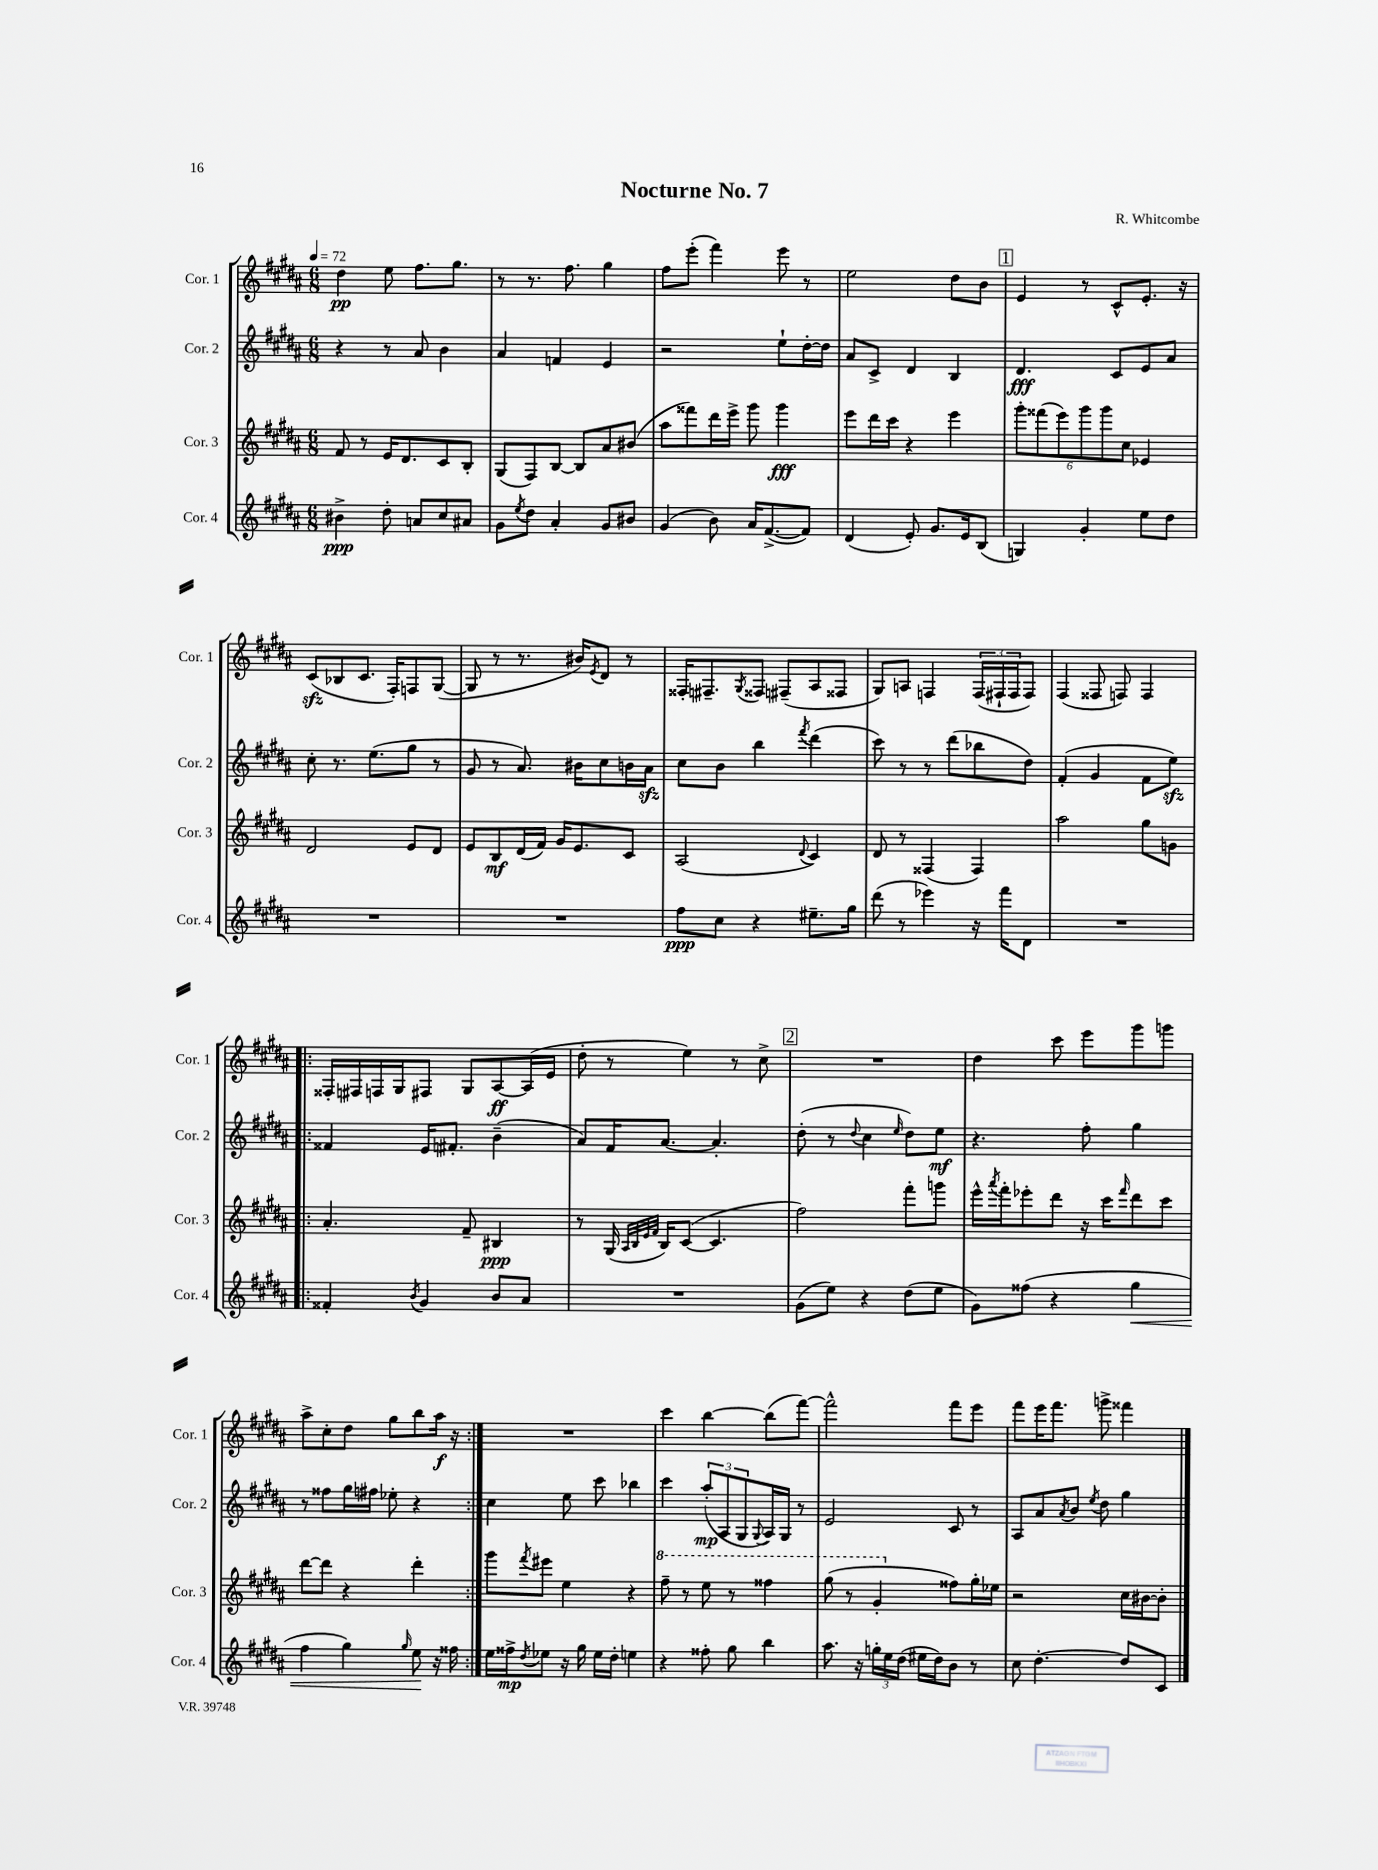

**kern	**kern	**kern	**kern
*staff4	*staff3	*staff2	*staff1
*clefG2	*clefG2	*clefG2	*clefG2
*k[f#c#g#d#a#]	*k[f#c#g#d#a#]	*k[f#c#g#d#a#]	*k[f#c#g#d#a#]
*M6/8	*M6/8	*M6/8	*M6/8
*MM72	*MM72	*MM72	*MM72
4b#^	8f#	4r	4dd#
.	8r	.	.
8dd#'	16e	8r	8ee
.	8.d#	.	.
8a	.	8a#	8.ff#
8cc#	8c#	4b	.
.	.	.	8.gg#
8a#	8B'	.	.
=	=	=	=
8g#	(8G#	4a#	8r
8qee	.	.	.
8dd#	8F#)	.	8.r
4a#'	[8B	4f	.
.	.	.	8.ff#
.	8B]	.	.
8g#	8a#	4e	4gg#
8b#	(8b#	.	.
=	=	=	=
(4g#	8aa#	2r	8ff#
.	8fff##)	.	(8eee'
8b)	16ddd#	.	4fff#)
.	16eee^	.	.
16a#	8ggg#	.	.
([8.f#^	.	.	.
.	4ggg#	8ee`	8eee
8f#])	.	[16dd#'	8r
.	.	16dd#]	.
=	=	=	=
(4d#	8eee	8a#	2ee
.	16ddd#	8c#^	.
.	16ccc#	.	.
8e')	4r	4d#	.
8.g#	.	.	.
.	4eee	4B	8dd#
16e	.	.	.
(8B	.	.	8b
=	=	=	=
4G)	12ggg#'	4.d#	4e
.	(12fff##	.	.
.	12eee)	.	.
4g#'	12ggg#	.	8r
.	12ggg#	.	.
.	.	8c#	8c#^^
.	12cc#	.	.
8ee	4e-	8e	8.e'
8dd#	.	8a#	.
.	.	.	16r
=	=	=	=
2.r	2d#	8cc#'	(8c#
.	.	8.r	8B-
.	.	.	8.c#
.	.	(8.ee	.
.	.	.	16F#')
.	8e	8gg#	8F
.	8d#	8r	([8G#
=	=	=	=
2.r	8e	8g#	8G#]
.	8B	8r	8r
.	(16d#	8.a#)	8.r
.	16f#)	.	.
.	16g#	.	.
.	8.e	16b#	16b#)
.	.	.	8qe
.	.	8cc#	8d#
.	8c#	16b	8r
.	.	16a#	.
=	=	=	=
8ff#	(2A#	8cc#	16F##'
.	.	.	8.F#~
8cc#	.	8b	.
.	.	.	8qG#
4r	.	4bb	8F##
.	.	.	(8F#~
.	8qqd#	8qfff#	.
8.ee#~	4c#)	(4ddd#	8A#
.	.	.	8F##
16gg#	.	.	.
=	=	=	=
(8ddd#	8d#	8ccc#)	8G#)
8r	8r	8r	8A
4eee-)	(4F##	8r	4F
.	.	(8ddd#	.
16r	4F##)	8bb-	(24F
.	.	.	24F#`
16fff#	.	.	.
.	.	.	24F#
8d#	.	8dd#)	8F#)
=	=	=	=
2.r	2aa#	(4f#'	(4F#
.	.	4g#	8F##
.	.	.	8F)
.	8gg#	8f#	4F
.	8g	8ee)	.
=!|:	=!|:	=!|:	=!|:
4f##'	4.a#'	4f##	16F##'
.	.	.	16F#
.	.	.	16F
.	.	.	16G#
8qb	.	.	.
4g#	.	16e	8F#
.	.	8.f#'	.
.	8f#~	.	8G#
8b	4B#	(4b~	[8A#
8a#	.	.	(16A#]
.	.	.	16e
=	=	=	=
2.r	8r	8a#)	8dd#'
.	(16G#	16f#	8r
.	32qqA#	.	.
.	32qqB	.	.
.	32qqe	.	.
.	32qqf#	.	.
.	16B)	[8.a#	.
.	([8c#	.	4ee)
.	4.c#]	4.a#']	.
.	.	.	8r
.	.	.	8cc#^
=	=	=	=
(8g#	2ff#)	(8dd#'	2.r
8ee)	.	8r	.
.	.	8qqdd#	.
4r	.	4cc#	.
.	.	16qqee	.
(8dd#	8fff#'	8dd#)	.
8ee	8ggg	8ee	.
=	=	=	=
8g#)	16eee^^	4.r	4dd#
.	8qaaa#	.	.
.	16fff#'	.	.
(8ff##	8eee-'	.	.
4r	8ddd#	.	8ccc#
.	16r	8ff#'	8eee
.	16ccc#	.	.
.	16qqfff#	.	.
4gg#	8ddd#	4gg#	8ggg#
.	8ccc#	.	8ggg
=	=	=	=
4ff#	[8ddd#	8r	8aa#^
.	8ddd#]	8ff##	8cc#'
4gg#)	4r	16gg#	8dd#
.	.	16ff#	.
.	.	8ee-'	8gg#
16qqgg#	.	.	.
8ee	4ddd#'	4r	8bb
16r	.	.	16aa#
16ff##	.	.	16r
=:|!	=:|!	=:|!	=:|!
16ee	8ggg#	4cc#	2.r
16ff##^	.	.	.
8qdd#	8qfff#	.	.
8ee-	8eee#	.	.
16r	4ee	8ee	.
16gg#	.	.	.
16ee-	.	8ccc#	.
16dd#'	.	.	.
4ee	4r	4bb-	.
=	=	=	=
4r	8fff#~	4ccc#	4ccc#
.	8r	.	.
8ff##'	8eee	(12aa#'	[4bb
.	.	12A#	.
8gg#	8r	.	.
.	.	12G#	.
.	.	8qqG#	.
4bb	4fff##	16A#)	(8bb]
.	.	16G#	.
.	.	8r	[8fff#)
=	=	=	=
8.aa#	(8ggg#	2e	2fff#^^]
.	8r	.	.
16r	.	.	.
24gg'	4gg#'	.	.
24ee	.	.	.
(24dd#	.	.	.
16ee#	.	.	.
16dd#)	.	.	.
8b	8ff##)	8c#	8fff#
8r	16gg#'	8r	8eee
.	16ee-	.	.
=	=	=	=
8cc#	2r	8A#	8fff#
[4.dd#'	.	8a#	16eee
.	.	.	8.fff#
.	.	8qa#	.
.	.	8b	.
.	.	8qee	.
.	.	8dd#	8ggg^
8dd#]	16cc#	4gg#	4fff##
.	[16b#	.	.
8c#	8b#']	.	.
==	==	==	==
*-	*-	*-	*-
